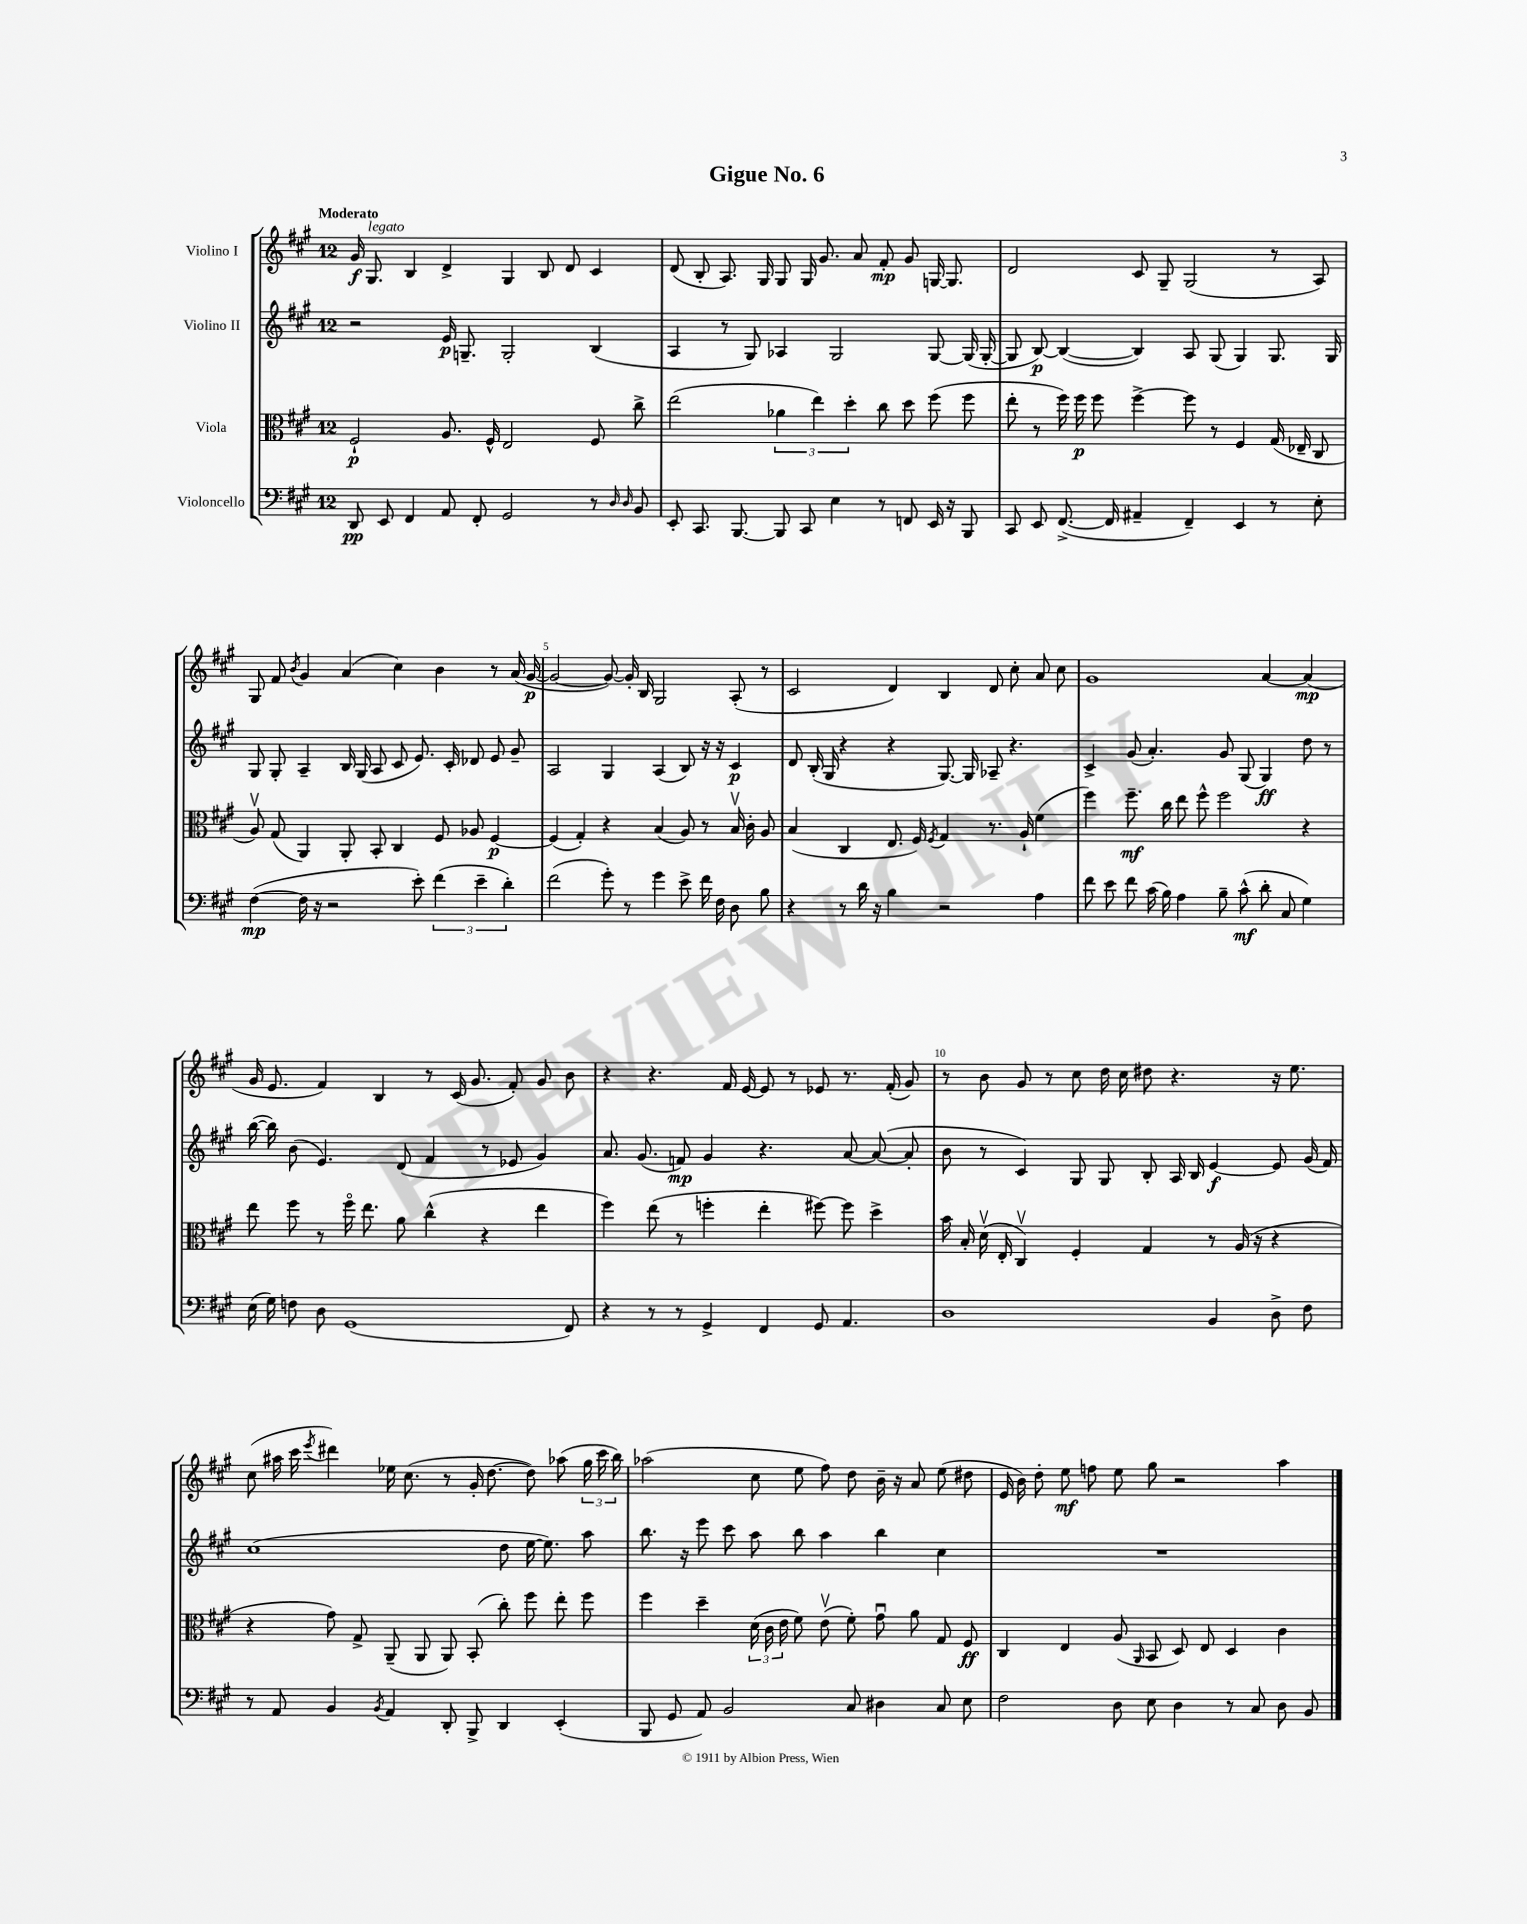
\header { title = "Gigue No. 6" }
<<
\new StaffGroup <<
\new Staff = "s0" \with { instrumentName = "Violino I" } {
    \clef treble \key a \major \once \override Staff.TimeSignature.style = #'single-digit \time 12/8 \tempo "Moderato"
    \autoBeamOff gis'16\f gis8.^\markup { \italic "legato" } b4 d'4-> gis4 b8 d'8 cis'4 |
    d'8( b8-. a8.) gis16 gis8 gis16 gis'8. a'8 fis'8-.\mp gis'8 g16~ g8. |
    d'2 cis'8 gis8-- gis2( r8 a8) |
    gis8 fis'8 \acciaccatura { b'8 } gis'4 a'4( cis''4) b'4 r8 a'16( gis'16~\p |
    gis'2~ gis'8~) gis'16-. b16 gis2 a8-.( r8 |
    cis'2 d'4) b4 d'8 cis''8-. a'8 cis''8 |
    gis'1 a'4~ a'4\mp( |
    gis'16 e'8. fis'4) b4 r8 cis'16( gis'8. fis'8-.) gis'8 b'8 |
    r4 r4. fis'16 e'16~ e'8 r8 ees'8 r8. fis'16-.( gis'8) |
    r8 b'8 gis'8 r8 cis''8 d''16 cis''16 dis''8 r4. r16 e''8. |
    cis''8( ais''16 cis'''16 \acciaccatura { e'''8 } dis'''4) ees''16 cis''8.( r8 gis'16-. d''8.~ d''8) aes''8( \tuplet 3/2 { gis''16 cis'''16 b''16) } |
    aes''2( cis''8 e''8 fis''8) d''8 b'16-- r16 a'8 e''8( dis''8 |
    e'16 b'16) d''8-. e''8\mf f''8 e''8 gis''8 r2 a''4 \bar "|." |
}
\new Staff = "s1" \with { instrumentName = "Violino II" } {
    \clef treble \key a \major \once \override Staff.TimeSignature.style = #'single-digit \time 12/8
    \autoBeamOff r2 e'16\p g8.-- g2-. b4( |
    a4 r8 gis8) aes4 gis2 gis8~ gis16( gis16~-. |
    gis8 b8~\p) b4~( b4) a8 gis8( gis4) gis8. gis16 |
    gis8 gis8-. a4-- b16 gis16( a8 cis'8 e'8.) cis'16-. des'8 e'8 gis'8-- |
    a2 gis4 a4( b8) r16 r16 cis'4\p |
    d'8 b16-.( gis16 r4 r4 gis8.~) gis16 aes8-- r4. |
    cis'4-> gis'8( a'4.-.) gis'8 gis8( gis4\ff) d''8 r8 |
    b''16~( b''16) b'8( e'4.) d'8( fis'4 r8 ees'8 gis'4) |
    a'8. gis'8.( f'8\mp) gis'4 r4. a'8~ a'8~( a'8-. |
    b'8 r8 cis'4) gis8 gis8 b8-. a16 b16 e'4~\f e'8 gis'16( fis'16) |
    cis''1( d''8 e''16~ e''8.) a''8 |
    b''8. r16 e'''8 cis'''8 a''8 b''8 a''4 b''4 cis''4 |
    R1. \bar "|." |
}
\new Staff = "s2" \with { instrumentName = "Viola" } {
    \clef alto \key a \major \once \override Staff.TimeSignature.style = #'single-digit \time 12/8
    \autoBeamOff fis2-!\p a8. fis16-^ e2 fis8 cis''8-> |
    e''2( \tuplet 3/2 { aes'4 e''4) d''4-. } cis''8 d''8 fis''8( fis''8 |
    e''8-. r8 fis''16) fis''16\p fis''8 fis''4~-> fis''8 r8 fis4 gis16( ees16-- cis8 |
    a8\upbow) gis8( a,4) a,8-. b,8-. cis4 fis8 aes8 fis4~\p |
    fis4( gis4-.) r4 b4( a8) r8 b16\upbow cis'16-. a8 |
    b4( cis4 e8. fis16) \acciaccatura { fis8 } gis4 r8. a16-! fis'4( |
    fis''4) fis''8.--\mf cis''16 e''8 fis''8-^ fis''2 r4 |
    e''8 fis''8 r8 fis''16\flageolet e''8. a'8 cis''4-^( r4 e''4 |
    fis''4) e''8( r8 f''4-. e''4-. fis''8~) fis''8 d''4-> |
    b'16 b16-. d'16\upbow( e16-. cis4\upbow) fis4-. gis4 r8 a16( r16 r4 |
    r4 gis'8) gis8-> a,8--( a,8 a,8) b,8-.( cis''8-.) fis''8 e''8-. fis''8 |
    fis''4 d''4-- \tuplet 3/2 { d'16( cis'16 e'16 } fis'8) e'8\upbow( fis'8-.) gis'8\downbow a'8 gis8 fis8\ff |
    cis4 e4 a8( \grace { a,16 } b,8 d8) e8 d4 cis'4 \bar "|." |
}
\new Staff = "s3" \with { instrumentName = "Violoncello" } {
    \clef bass \key a \major \once \override Staff.TimeSignature.style = #'single-digit \time 12/8
    \autoBeamOff d,8\pp e,8 fis,4 a,8 fis,8-. gis,2 r8 \grace { d16 d16 } b,8 |
    e,8-. cis,8. b,,8.~ b,,8 cis,8 e4 r8 f,8 e,16 r16 b,,8 |
    cis,8 e,8 fis,8.~->( fis,16 ais,4-- fis,4--) e,4 r8 e8-. |
    fis4~\mp( fis16 r16 r2 e'8-.) \tuplet 3/2 { fis'4( e'4-- d'4-.) } |
    fis'2( gis'8-.) r8 gis'4 e'8-> fis'16 fis16 d8 b8 |
    r4 r8 d'16 r16 b4 r2 a4 |
    fis'8 e'8 fis'8 cis'16( b16) a4 b8-- cis'8-^\mf( d'8-. cis8 gis4) |
    e16( gis16) f8 d8 gis,1( fis,8) |
    r4 r8 r8 gis,4-> fis,4 gis,8 a,4. |
    d1 b,4 d8-> fis8 |
    r8 a,8 b,4 \acciaccatura { b,8 } a,4 d,8-. b,,8-> d,4 e,4-.( |
    b,,8 gis,8 a,8) b,2 cis8 dis4 cis8 e8 |
    fis2 d8 e8 d4 r8 cis8 d8 b,8 \bar "|." |
}
>>
>>
\layout { \context { \Score \override BarNumber.break-visibility = ##(#f #t #t) barNumberVisibility = #(every-nth-bar-number-visible 5) } }
